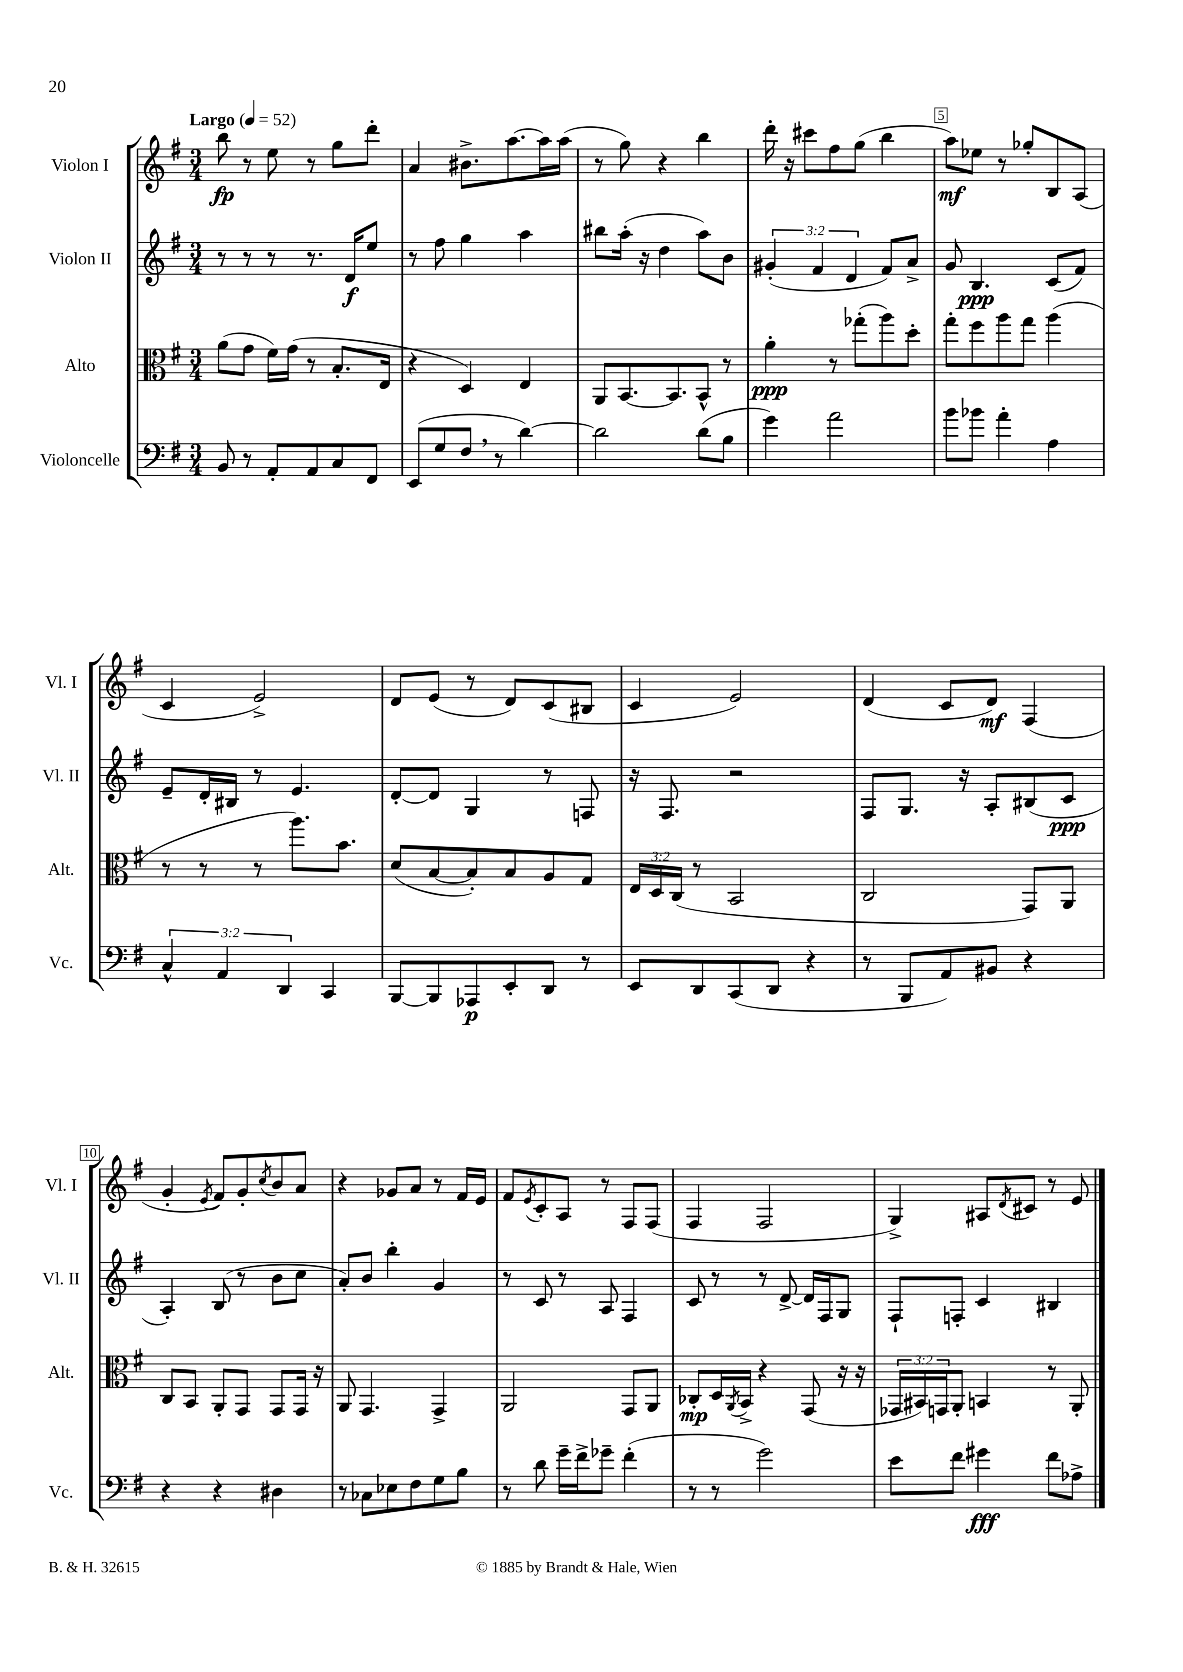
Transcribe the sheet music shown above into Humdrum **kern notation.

**kern	**kern	**kern	**kern
*staff4	*staff3	*staff2	*staff1
*clefF4	*clefC3	*clefG2	*clefG2
*k[f#]	*k[f#]	*k[f#]	*k[f#]
*M3/4	*M3/4	*M3/4	*M3/4
*MM52	*MM52	*MM52	*MM52
8BB/	(8a\L	8r	8bb\
8r	8g\J	8r	8r
8AA'/L	16f#\LL)	8r	8ee\
.	(16g\JJ	.	.
8AA/	8r	8.r	8r
8C/	8.B'/L	.	8gg\L
.	.	16d/LK	.
8FF#/J	.	8ee/J	8ddd'\J
.	16E/Jk	.	.
=	=	=	=
(8EE/L	4r	8r	4a/
8G/	.	8ff#\	.
8F#/J	4D/)	4gg\	8.b#^\L
8r	.	.	.
.	.	.	[8.aa\
[4d\)	4E/	4aa\	.
.	.	.	16aa\]L
.	.	.	(16aa\JJ
=	=	=	=
2d\]	8AA/L	8bb#\L	8r
.	[8.BB/	(16aa'\Jk	8gg\)
.	.	16r	.
.	.	4dd\	4r
.	8.BB/]	.	.
(8d\L	8BB^^/J	8aa\L)	4bb\
8B\J	8r	8b\J	.
=	=	=	=
4g\)	4a'\	(6g#'/	16ddd'\
.	.	.	16r
.	.	.	8ccc#\L
.	.	6f#/	.
2a\	8r	.	8ff#\
.	.	6d/	.
.	(8gg-'\L	.	(8gg\J
.	8aa\)	8f#/L)	4bb\
.	8dd'\J	8a^/J	.
=	=	=	=
8b\L	8gg'\L	8g/	8aa\L)
8b-\J	8ff#\	4.B/	8ee-\J
4a'\	8aa\	.	8r
.	8gg\J	.	8gg-'/L
4A\	(4aa\	(8c/L	8B/
.	.	8f#/J)	(8A/J
=	=	=	=
6C^^/	8r	8e~/L	4c/
.	8r	16d'/L	.
6AA/	.	.	.
.	.	16B#/JJ	.
.	8r	8r	2e^/)
6DD/	.	.	.
.	8.aa\L)	4.e/	.
4CC/	.	.	.
.	8.b\J	.	.
=	=	=	=
[8BBB/L	(8d/L	[8d'/L	8d/L
8BBB/]	[8B/	8d/]J	(8e/J
8AAA-/	8B'/])	4G/	8r
8EE'/	8B/	.	8d/L)
8DD/J	8A/	8r	(8c/
8r	8G/J	8F/	8B#/J
=	=	=	=
8EE/L	24E/LL	16r	4c/
.	24D/	.	.
.	.	8.F#/	.
.	(24C/JJ	.	.
8DD/	8r	.	.
(8CC/	2BB/	2r	2e/)
8DD/J	.	.	.
4r	.	.	.
=	=	=	=
8r	2C/	8F#/L	(4d/
8BBB/L	.	8.G/J	.
8AA/)	.	.	8c/L
.	.	16r	.
8BB#/J	.	8A'/L	8d/J)
4r	8GG/L)	(8B#/	(4F#/
.	8AA/J	8c/J	.
=	=	=	=
4r	8C/L	4A'/)	4g'/
.	8BB/J	.	.
.	.	.	8qe/
4r	8AA'/L	(8B/	8f#/L)
.	8GG/J	8r	8g'/
.	.	.	8qcc/
4D#\	8GG/L	8b\L	8b/
.	16GG/Jk	8cc\J	8a/J
.	16r	.	.
=	=	=	=
8r	8AA/	8a'/L)	4r
8C-\L	4.GG/	8b/J	.
8E-\	.	4bb'\	8g-/L
8F#\	.	.	8a/J
8G\	4GG^/	4g/	8r
8B\J	.	.	16f#/LL
.	.	.	16e/JJ
=	=	=	=
8r	2AA/	8r	8f#/L
.	.	.	8qe/
8d\	.	8c/	8c'/
16g~\LL	.	8r	8A/J
16f#^\J	.	.	.
8g-~\J	.	8A/	8r
(4f#'\	8GG/L	4F#/	8F#/L
.	8AA/J	.	(8F#/J
=	=	=	=
8r	8C-'/L	8c/	4F#/
8r	16D/L	8r	.
.	8qAA/	.	.
.	16BB^/JJ	.	.
2g\)	4r	8r	2F#/
.	.	[8d^/	.
.	(8GG/	16d/]LL	.
.	.	16F#/J	.
.	16r	8G/J	.
.	16r	.	.
=	=	=	=
8e\L	24GG-/LL	8F#`/L	4G^/)
.	24BB#/)	.	.
.	24GG/J	.	.
8f#\J	8AA'/J	8F'/J	.
4g#\	4BB/	4c/	8A#/L
.	.	.	8qd/
.	.	.	8c#/J
8f#\L	8r	4B#/	8r
8A-^\J	8AA'/	.	8e/
==	==	==	==
*-	*-	*-	*-
